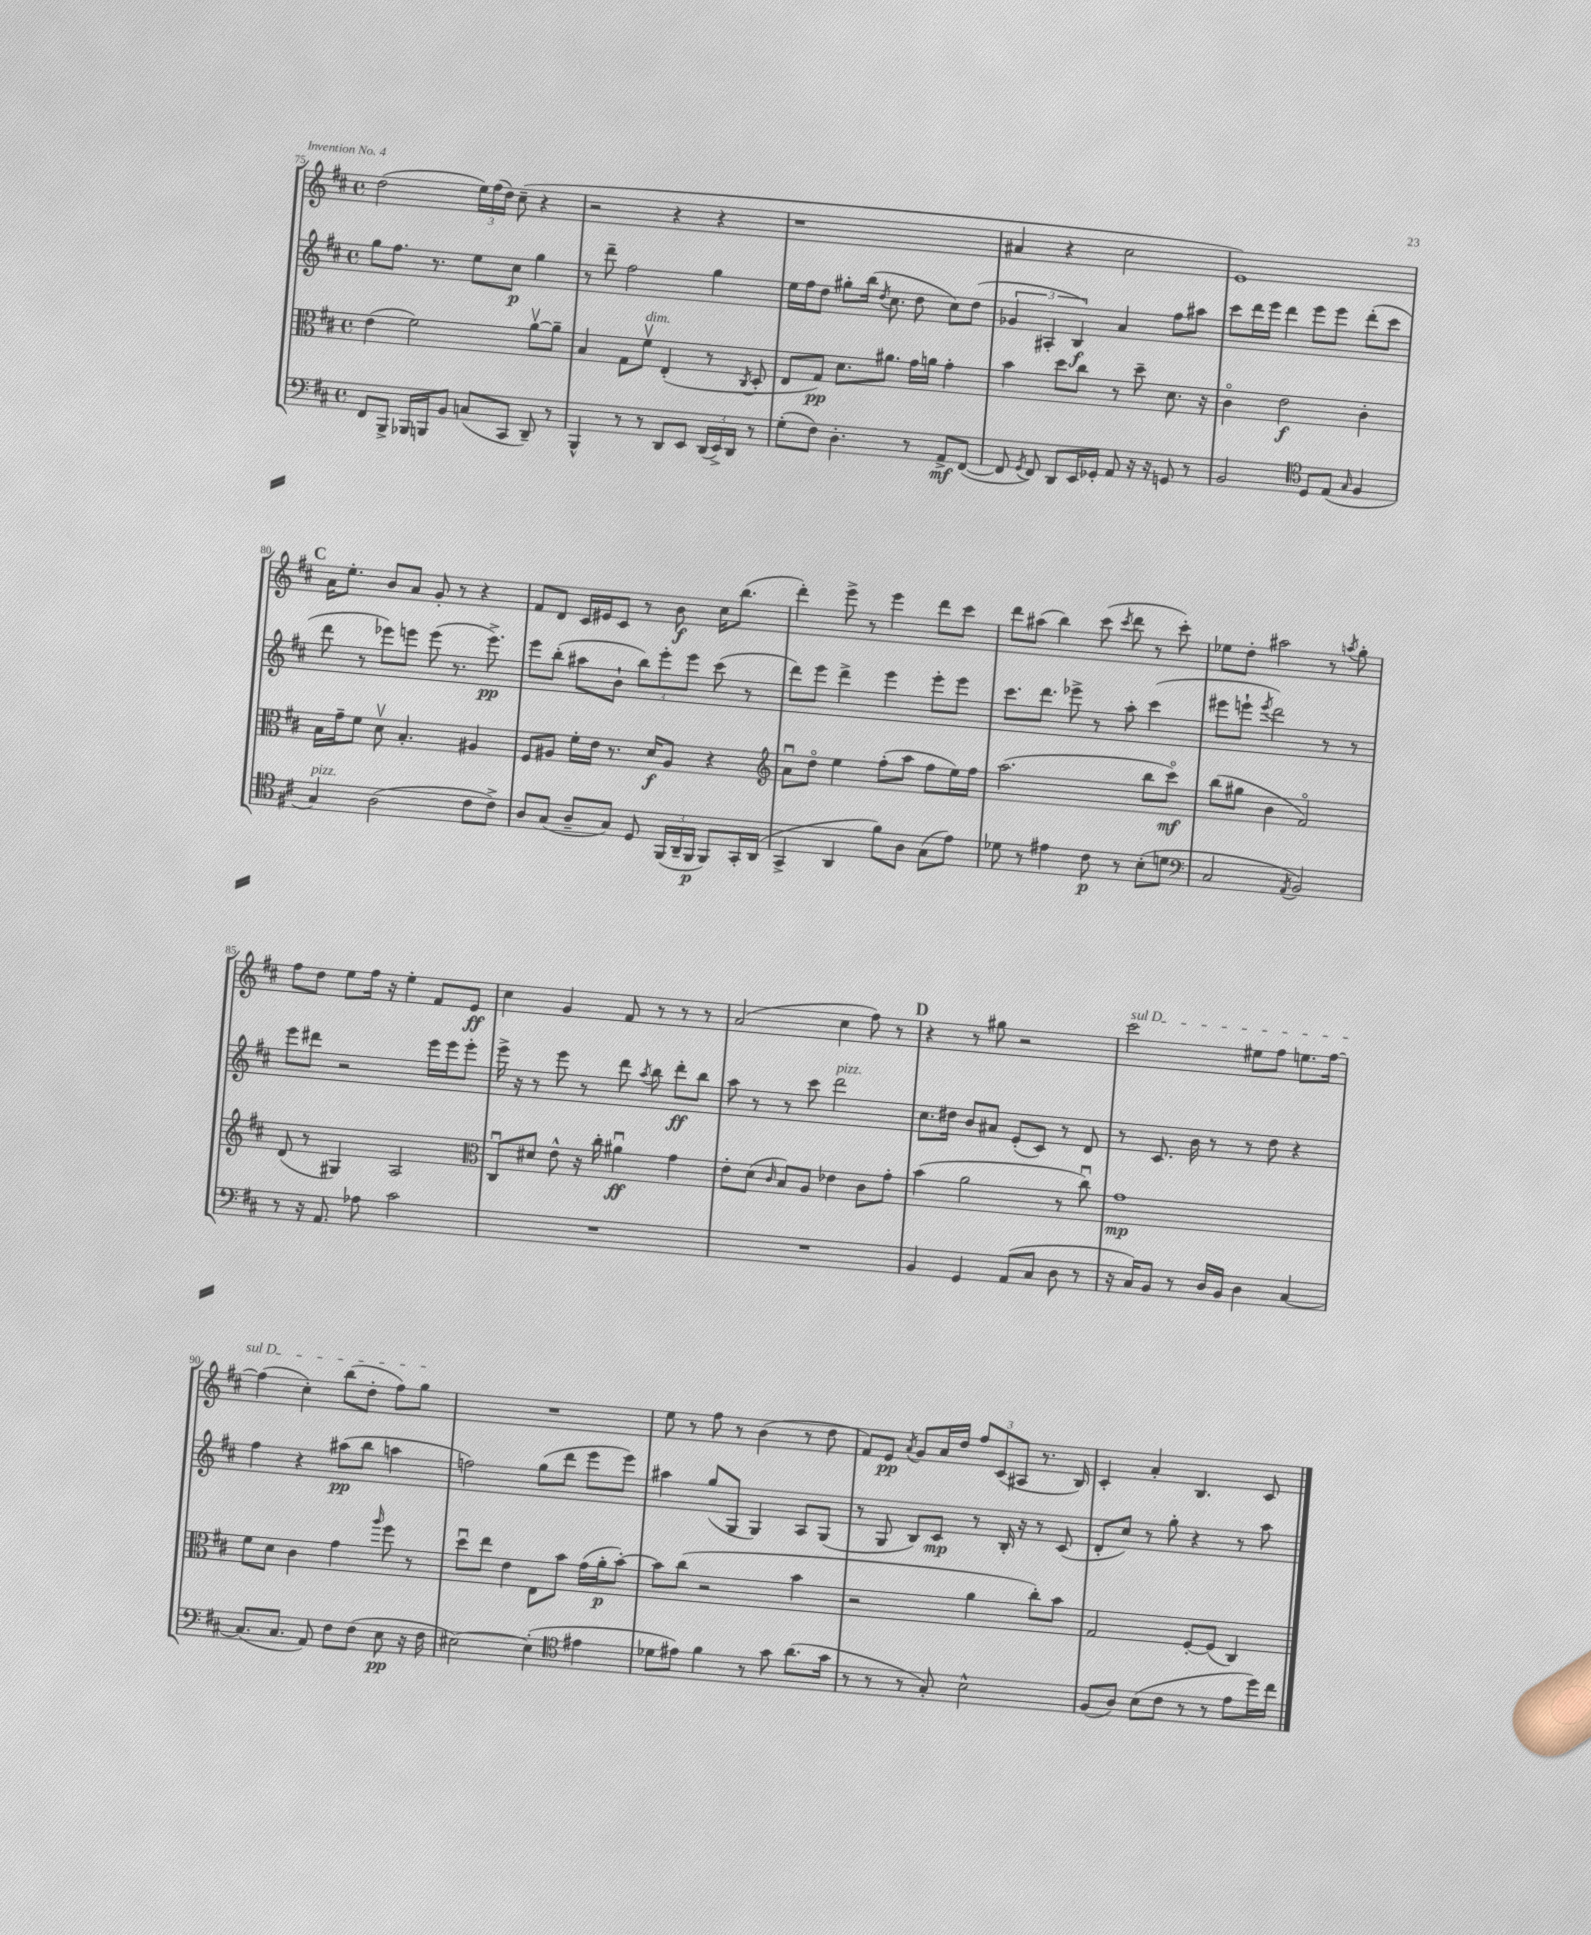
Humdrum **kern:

**kern	**dynam	**kern	**dynam	**kern	**dynam	**kern	**dynam
*part4	*part4	*part3	*part3	*part2	*part2	*part1	*part1
*staff4	*staff4	*staff3	*staff3	*staff2	*staff2	*staff1	*staff1
*clefF4	*	*clefC3	*	*clefG2	*	*clefG2	*
*k[f#c#]	*	*k[f#c#]	*	*k[f#c#]	*	*k[f#c#]	*
*M4/4	*	*M4/4	*	*M4/4	*	*M4/4	*
*met(c)	*	*met(c)	*	*met(c)	*	*met(c)	*
=75	=75	=75	=75	=75	=75	=75	=75
8FF#/L	.	(4e\	.	8gg\L	.	(2dd\	.
8BBB^/J	.	.	.	8.ff#\J	.	.	.
16BBB-X/LL	.	2f#\)	.	.	.	.	.
16BBBn/J	.	.	.	8.r	.	.	.
8BB/J	.	.	.	.	.	.	.
(8Cn/L	.	.	.	8ee\L	.	24ee\LL)	.
.	.	.	.	.	.	(24ff#\	.
.	.	.	.	.	.	24dd\JJ)	.
8CC#/J	.	.	.	8cc#\J	p	(8cc#~\	.
8DD~/)	.	[8av\L	.	4gg\	.	4r	.
8r	.	8a~\J]	.	.	.	.	.
=76	=76	=76	=76	=76	=76	=76	=76
4BBB^^/	.	4B/	.	8r	.	2r	.
.	.	.	.	8ddd~\	.	.	.
8r	.	8G\L	.	2ff#\	.	.	.
!	!	!LO:TX:a:i:t=dim.	!	!	!	!	!
8r	.	8f#v\J	.	.	.	.	.
8DD/L	.	(4E'/	.	.	.	4r	.
8EE/J	.	.	.	.	.	.	.
(24DD/LL	.	8r	.	4gg\	.	4r	.
24EE^/)	.	.	.	.	.	.	.
24DD/JJ	.	.	.	.	.	.	.
.	.	8qC#/	.	.	.	.	.
8r	.	8D'/	.	.	.	.	.
=77	=77	=77	=77	=77	=77	=77	=77
(8G'\L	.	8E/L	.	16ee\LL	.	1r	.
.	.	.	.	16ff#\J	.	.	.
8F#\J)	.	8G/J)	pp	8dd\J	.	.	.
4.D'\	.	8.d\L	.	8gg#X'\L	.	.	.
.	.	.	.	(16bb\Jk	.	.	.
.	.	.	.	8qdd/	.	.	.
.	.	8.a#X\J	.	8.cc#\	.	.	.
8r	.	16g\LL	.	8dd\	.	.	.
.	.	16an\JJ	.	.	.	.	.
8AA^/L	mf	4g'\	.	8cc#\L)	.	.	.
([8FF#/J	.	.	.	(8dd\J	.	.	.
=78	=78	=78	=78	=78	=78	=78	=78
8FF#/]	.	4b\	.	6g-X/	.	4a#X/	.
8qGG/	.	.	.	.	.	.	.
8FF#/)	.	.	.	.	.	.	.
.	.	.	.	6A#X'/	.	.	.
8DD/L	.	8dd\L	.	.	.	4r	.
.	.	.	.	6B/)	f	.	.
16EE/L	.	8cc#\J	.	.	.	.	.
16GG-X'/JJ	.	.	.	.	.	.	.
8AA/	.	8r	.	4a/	.	2cc#\	.
16r	.	8dd~\	.	.	.	.	.
16r	.	.	.	.	.	.	.
8GGn/	.	8.d\	.	8ff#\L	.	.	.
8r	.	.	.	8aa#X\J	.	.	.
.	.	16r	.	.	.	.	.
=79	=79	=79	=79	=79	=79	=79	=79
2BB/	.	4c#\	.	8ccc#\L	.	1e)	.
.	.	.	.	16ddd\L	.	.	.
.	.	.	.	16eee\JJ	.	.	.
.	.	2e\	f	4ddd\	.	.	.
*clefC4	*	*	*	*	*	*	*
8D/L	.	.	.	8eee\L	.	.	.
(8E/J	.	.	.	8eee\J	.	.	.
16qqG/	.	.	.	.	.	.	.
4F#/	.	4c#'\	.	(8ddd'\L	.	.	.
.	.	.	.	8ccc#\J	.	.	.
!!LO:LB:g=z
!!LO:REH:place=s1:t=C
=80	=80	=80	=80	=80	=80	=80	=80
!LO:TX:a:i:t=pizz.	!	!	!	!	!	!	!
4G/)	.	16B\LL	.	8ddd\	.	16a\KL	.
.	.	16g~\J	.	.	.	8.ee'\J	.
.	.	8f#\J	.	8r	.	.	.
(2A\	.	8dv\	.	8eee-X\L)	.	8b/L	.
.	.	4.B'/	.	8eeen\J	.	8a/J	.
.	.	.	.	(8eee\	.	8g'/	.
.	.	.	.	8.r	.	8r	.
8c#\L	.	4A#X/	.	.	.	4r	.
.	.	.	.	8.eee^\)	pp	.	.
8c#^\J)	.	.	.	.	.	.	.
=81	=81	=81	=81	=81	=81	=81	=81
8A/L	.	8F#/L	.	8eee\L	.	8f#/L	.
(8G/J	.	8A#X/J	.	(8bb'\J	.	8d/J	.
8A~/L	.	16f#'\LL	.	8aa#X\L	.	16c#/LL	.
.	.	16e\JJ	.	.	.	16e#X/J	.
8G/J)	.	8.r	.	8b`\J	.	8c#/J	.
8D/	.	.	.	12bb\L)	.	8r	.
.	.	16d/KL	f	.	.	.	.
.	.	.	.	12eee'\	.	.	.
(24FF#/LL	.	8A#/J	.	.	.	8b\	f
24AA~/	.	.	.	12eee\J	.	.	.
24FF#/JJ	p	.	.	.	.	.	.
8FF#/L)	.	4r	.	(8ccc#\	.	16cc#\KL	.
.	.	.	.	.	.	(8.bb\J	.
16GG'/L	.	.	.	8r	.	.	.
(16AA/JJ	.	.	.	.	.	.	.
=82	=82	=82	=82	=82	=82	=82	=82
*	*	*clefG2	*	*	*	*	*
4GG^/	.	8au\L	.	8ddd\L)	.	4ddd'\)	.
.	.	8dd\J	.	8eee\J	.	.	.
4AA/	.	4ee\	.	4ddd^\	.	8eee^\	.
.	.	.	.	.	.	8r	.
8f#\L)	.	(8ff#'\L	.	4eee\	.	4eee\	.
8A\J	.	8aa\J	.	.	.	.	.
(8G\L	.	8ff#\L	.	8eee'\L	.	8ddd\L	.
8e\J)	.	16ee\L)	.	8eee\J	.	8ccc#\J	.
.	.	16ff#\JJ	.	.	.	.	.
=83	=83	=83	=83	=83	=83	=83	=83
8d-X\	.	(2.aa\	.	8.ccc#\L	.	8ddd\L	.
8r	.	.	.	.	.	(8aa#X\J	.
.	.	.	.	8.ddd\J	.	.	.
4e#X\	.	.	.	.	.	4bb\)	.
.	.	.	.	8eee-X^\	.	.	.
8c#\	p	.	.	8r	.	(8ccc#\	.
.	.	.	.	.	.	8qccc#/	.
8r	.	.	.	8aa'\	.	8ddd\	.
(8B'\L	.	8bb\L	.	(4ccc#\	.	8r	.
8dn\J	.	8ccc#\J)	mf	.	.	8ccc#'\)	.
=84	=84	=84	=84	=84	=84	=84	=84
*clefF4	*	*	*	*	*	*	*
2C#/	.	(8bb\L	.	8eee#X\L	.	8ee-X\L	.
.	.	8gg#X\J	.	8eeen`\J	.	8dd'\J	.
.	.	.	.	8qeee/	.	.	.
.	.	4b\	.	2ddd\)	.	2aa#X\	.
8qAA/	.	.	.	.	.	.	.
2BB/)	.	2f#/)	.	.	.	.	.
.	.	.	.	8r	.	8r	.
.	.	.	.	.	.	8qaan/	.
.	.	.	.	8r	.	8gg'\	.
!!LO:LB:g=z
=85	=85	=85	=85	=85	=85	=85	=85
8r	.	(8d/	.	8eee\L	.	8ff#\L	.
16r	.	8r	.	8ddd#X\J	.	8dd\J	.
8.AA/	.	.	.	.	.	.	.
.	.	4G#X/)	.	2r	.	8ee\L	.
8A-X\	.	.	.	.	.	16ff#\Jk	.
.	.	.	.	.	.	16r	.
2c#\	.	2A/	.	.	.	4ee'\	.
.	.	.	.	16eee\LL	.	8f#/L	.
.	.	.	.	16eee\J	.	.	.
.	.	.	.	8eee'\J	.	8e/J	ff
=86	=86	=86	=86	=86	=86	=86	=86
*	*	*clefC3	*	*	*	*	*
1r	.	8C#u/L	.	16eee^\	.	4cc#\	.
.	.	.	.	16r	.	.	.
.	.	8d#X/J	.	8r	.	.	.
.	.	8e^^\	.	8eee\	.	4g/	.
.	.	16r	.	8r	.	.	.
.	.	16cc#'\	.	.	.	.	.
.	.	4a#Xu\	ff	8ddd\	.	8f#/	.
.	.	.	.	8qaa/	.	.	.
.	.	.	.	8bb\	.	8r	.
.	.	4g\	.	8ddd'\L	ff	8r	.
.	.	.	.	8bb\J	.	8r	.
=87	=87	=87	=87	=87	=87	=87	=87
1r	.	8e'\L	.	8aa\	.	(2a/	.
.	.	(8d\J	.	8r	.	.	.
.	.	16qqc#/	.	.	.	.	.
.	.	8B/L)	.	8r	.	.	.
.	.	8A/J	.	8ccc#\	.	.	.
!	!	!	!	!LO:TX:a:i:t=pizz.	!	!	!
.	.	4e-X\	.	2ddd\	.	4cc#\	.
.	.	8c#\L	.	.	.	8ff#\)	.
.	.	8g'\J	.	.	.	8r	.
!!LO:REH:place=s1:t=D
=88	=88	=88	=88	=88	=88	=88	=88
4BB/	.	(4b\	.	8.cc#\L	.	4r	.
.	.	.	.	16dd#X\Jk	.	.	.
4GG/	.	2a\	.	8b/L	.	8r	.
.	.	.	.	8a#X/J	.	8gg#X\	.
(8AA/L	.	.	.	(8e'/L	.	2r	.
8C#/J	.	.	.	8c#/J)	.	.	.
8D\	.	8r	.	8r	.	.	.
8r	.	8cc#u\)	.	8d/	.	.	.
=89	=89	=89	=89	=89	=89	=89	=89
!	!	!	!	!	!	!LO:TX:a:i:t=sul D	!
16r	.	1g	mp	8r	.	2ccc#\	.
16C#/KL)	.	.	.	.	.	.	.
8BB/J	.	.	.	8.c#/	.	.	.
8r	.	.	.	.	.	.	.
.	.	.	.	16b\	.	.	.
16D/LL	.	.	.	8r	.	.	.
16BB/JJ	.	.	.	.	.	.	.
4D\	.	.	.	8r	.	8ee#X\L	.
.	.	.	.	8dd\	.	8ff#\J	.
[4C#/	.	.	.	4r	.	8.een\L	.
.	.	.	.	.	.	[16ff#\Jk	.
!!LO:LB:g=z
=90	=90	=90	=90	=90	=90	=90	=90
(8.C#/L]	.	8f#\L	.	4ff#\	.	(4ff#\]	.
.	.	8d\J	.	.	.	.	.
8.C#/J	.	.	.	.	.	.	.
.	.	4c#\	.	4r	.	4cc#'\)	.
8AA/)	.	.	.	.	.	.	.
8F#\L	.	4g\	.	(8aa#X\L	pp	(8bb\L	.
(8F#\J	.	.	.	8bb\J	.	8dd'\J	.
.	.	16qqaa/	.	.	.	.	.
8E\	pp	8ff#\	.	4aan\	.	8ff#\L)	.
16r	.	8r	.	.	.	8gg\J	.
16F#\	.	.	.	.	.	.	.
=91	=91	=91	=91	=91	=91	=91	=91
[2E#X\)	.	8ddu\L	.	2ffn\)	.	1r	.
.	.	8ee\J	.	.	.	.	.
.	.	4e\	.	.	.	.	.
(4E#'\]	.	8E\L	.	(8gg\L	.	.	.
.	.	8b\J	.	8ddd\J	.	.	.
*clefC4	*	*	*	*	*	*	*
4e#X\	.	(16g\LL	.	8eee\L	.	.	.
.	.	16a'\J	p	.	.	.	.
.	.	[8b'\J)	.	8eee\J)	.	.	.
=92	=92	=92	=92	=92	=92	=92	=92
8d-X\L	.	8b\L]	.	4aa#X\	.	8ee\	.
8e#X\J)	.	(8cc#\J	.	.	.	8r	.
4f#\	.	2r	.	(8gg/L	.	8ff#\	.
.	.	.	.	8G/J	.	8r	.
8r	.	.	.	4G/)	.	(4b\	.
8g\	.	.	.	.	.	.	.
(8.a\L	.	4b\	.	8A/L	.	8r	.
.	.	.	.	(8G/J	.	8dd\	.
16g\Jk	.	.	.	.	.	.	.
=93	=93	=93	=93	=93	=93	=93	=93
8r	.	2r	.	8r	.	8f#/L)	.
8r	.	.	.	8G/	.	8e/J	pp
.	.	.	.	.	.	8qa/	.
8r	.	.	.	8B/L)	.	8g/L	.
8G'/)	.	.	.	8c#/J	mp	16a/L	.
.	.	.	.	.	.	16dd/JJ	.
2B^^\	.	4a\	.	8r	.	12ff#/L	.
.	.	.	.	.	.	(12c#/	.
.	.	.	.	16B'/	.	.	.
.	.	.	.	.	.	12A#X/J	.
.	.	.	.	16r	.	.	.
.	.	8cc#'\L)	.	8r	.	8.r	.
.	.	8b\J	.	(8c#/	.	.	.
.	.	.	.	.	.	16B/)	.
=94	=94	=94	=94	=94	=94	=94	=94
(8F#/L	.	2G/	.	8d'/L	.	4c#'/	.
8A/J)	.	.	.	8cc#/J)	.	.	.
(8B\L	.	.	.	8r	.	4a'/	.
8c#\J	.	.	.	8gg'\	.	.	.
8r	.	[8F#'/L	.	4r	.	4.B/	.
8r	.	(8F#/J]	.	.	.	.	.
8e\L	.	4C#/)	.	8r	.	.	.
16dd\L)	.	.	.	8aa\	.	8c#/	.
16cc#\JJ	.	.	.	.	.	.	.
==	==	==	==	==	==	==	==
*-	*-	*-	*-	*-	*-	*-	*-
